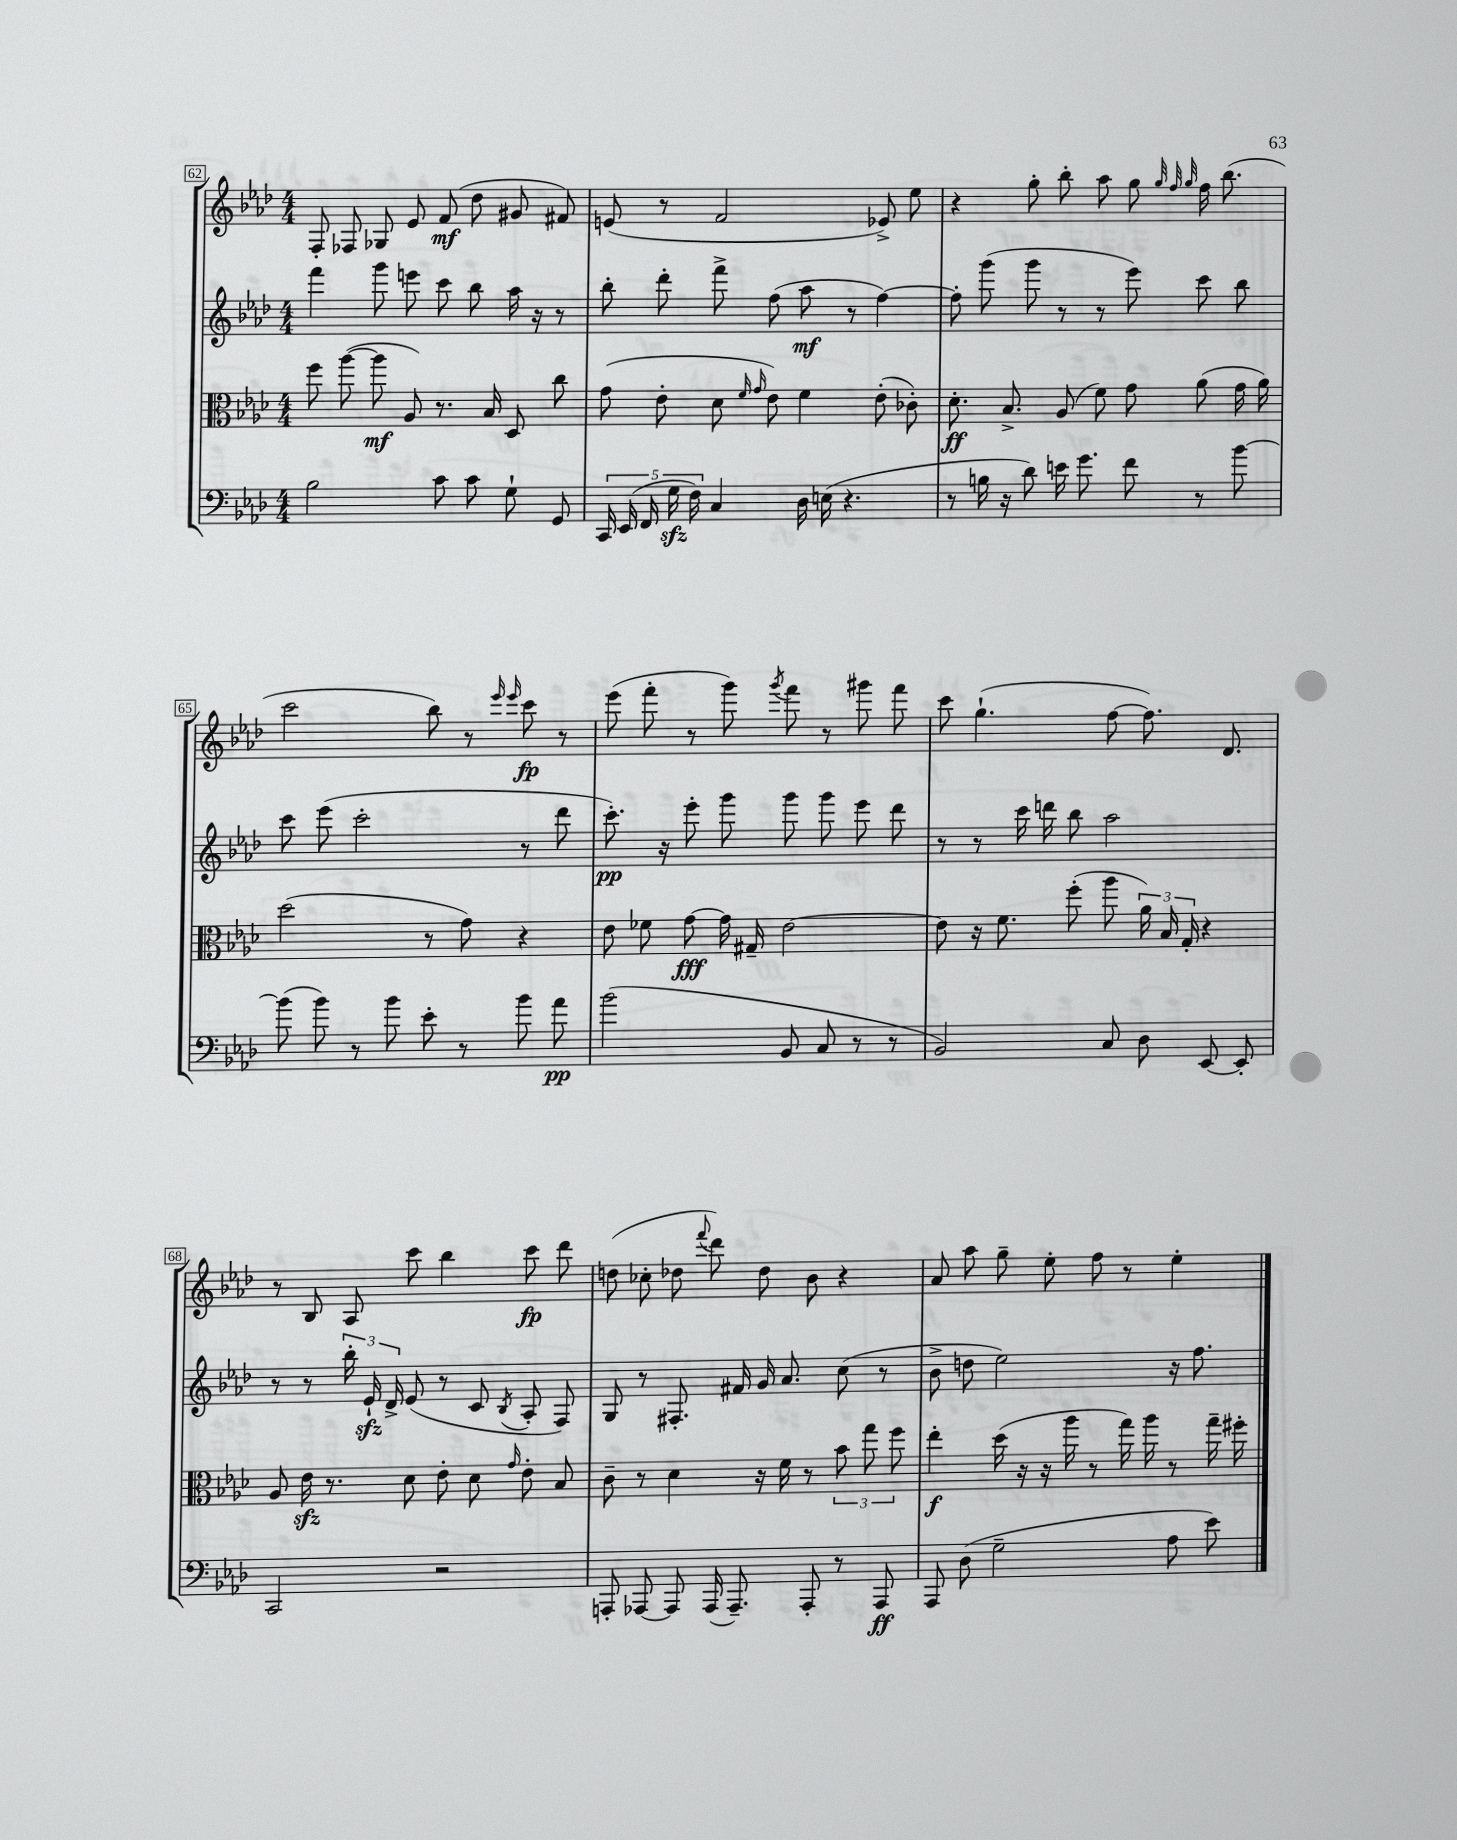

**kern	**dynam	**kern	**dynam	**kern	**dynam	**kern	**dynam
*part4	*part4	*part3	*part3	*part2	*part2	*part1	*part1
*staff4	*staff4	*staff3	*staff3	*staff2	*staff2	*staff1	*staff1
*clefF4	*	*clefC3	*	*clefG2	*	*clefG2	*
*k[b-e-a-d-]	*	*k[b-e-a-d-]	*	*k[b-e-a-d-]	*	*k[b-e-a-d-]	*
*M4/4	*	*M4/4	*	*M4/4	*	*M4/4	*
=62	=62	=62	=62	=62	=62	=62	=62
2B-\	.	8ff\	.	4fff\	.	8F'/	.
.	.	([8aa-\	.	.	.	8F-X/	.
.	.	8aa-\]	mf	8ggg\	.	8G-X/	.
.	.	8A-/)	.	8eeen\	.	8e-/	.
8c\	.	8.r	.	8ccc\	.	(8f/	mf
8c\	.	.	.	8bb-\	.	8dd-\	.
.	.	16B-/	.	.	.	.	.
8G`\	.	8D-/	.	16aa-\	.	8g#X/	.
.	.	.	.	16r	.	.	.
8GG/	.	8cc\	.	8r	.	8f#X/)	.
=63	=63	=63	=63	=63	=63	=63	=63
20CC/	.	(8g\	.	8bb-'\	.	(8en/	.
(20EE-/	.	.	.	.	.	.	.
20FF/	.	.	.	.	.	.	.
.	.	8e-'\	.	8ddd-'\	.	8r	.
20Gzz\	.	.	.	.	.	.	.
20F\)	.	.	.	.	.	.	.
4C/	.	8d-\	.	8fff^\	.	2f/	.
.	.	16qqf/	.	.	.	.	.
.	.	16qqg/	.	.	.	.	.
.	.	8e-\)	.	(8ff\	.	.	.
16D-\	.	4f\	.	8aa-\	mf	.	.
(16En\	.	.	.	.	.	.	.
4.r	.	.	.	8r	.	.	.
.	.	(8e-'\	.	[4ff\)	.	8e-X^/)	.
.	.	8c-X'\)	.	.	.	8ee-\	.
=64	=64	=64	=64	=64	=64	=64	=64
8r	.	8.d-'\	ff	8ff'\]	.	4r	.
16Bn\	.	.	.	(8ggg\	.	.	.
16r	.	8.B-^/	.	.	.	.	.
8d-\)	.	.	.	8ggg\	.	8gg'\	.
16en\	.	(8A-/	.	8r	.	8bb-'\	.
8.g\	.	.	.	.	.	.	.
.	.	8f\)	.	8r	.	8aa-\	.
8f\	.	8g\	.	8eee-\)	.	8gg\	.
.	.	.	.	.	.	32qqgg/	.
.	.	.	.	.	.	32qqff/	.
.	.	.	.	.	.	32qqgg/	.
8r	.	(8a-\	.	8ccc\	.	16ff\	.
.	.	.	.	.	.	(8.bb-\	.
[8b-\	.	16g\	.	8bb-\	.	.	.
.	.	16a-\)	.	.	.	.	.
!!LO:LB:g=z
=65	=65	=65	=65	=65	=65	=65	=65
(8b-\]	.	(2dd-\	.	8ccc\	.	2ccc\	.
8b-\)	.	.	.	(8eee-\	.	.	.
8r	.	.	.	2ccc'\	.	.	.
8b-\	.	.	.	.	.	.	.
8e-'\	.	8r	.	.	.	8bb-\)	.
8r	.	8g\)	.	.	.	8r	.
.	.	.	.	.	.	16qqeee-/	.
.	.	.	.	.	.	16qqeee-/	.
8b-\	.	4r	.	8r	.	8ccc\	fp
8a-\	pp	.	.	8ddd-\	.	8r	.
=66	=66	=66	=66	=66	=66	=66	=66
(2b-\	.	8e-\	.	8.ccc'\)	pp	(8eee-\	.
.	.	8f-X\	.	.	.	8fff'\	.
.	.	.	.	16r	.	.	.
.	.	[8g\	fff	8eee-'\	.	8r	.
.	.	16g\]	.	8ggg\	.	8ggg\)	.
.	.	16G#X~/	.	.	.	.	.
.	.	.	.	.	.	8qggg/	.
8BB-/	.	[2e-\	.	8ggg\	.	8fff\	.
8C/	.	.	.	8ggg\	.	8r	.
8r	.	.	.	8eee-\	.	8ggg#X\	.
8r	.	.	.	8ddd-\	.	8fff\	.
=67	=67	=67	=67	=67	=67	=67	=67
2BB-/)	.	8e-\]	.	8r	.	8ccc\	.
.	.	16r	.	8r	.	(4.gg`\	.
.	.	8.f\	.	.	.	.	.
.	.	.	.	16ccc\	.	.	.
.	.	.	.	16dddn\	.	.	.
.	.	(8ff'\	.	8bb-\	.	.	.
8C/	.	8aa-\	.	2aa-\	.	[8ff\	.
8D-\	.	24a-\)	.	.	.	8.ff\])	.
.	.	24B-/	.	.	.	.	.
.	.	24G'/	.	.	.	.	.
[8EE-/	.	4r	.	.	.	.	.
.	.	.	.	.	.	8.d-/	.
8EE-'/]	.	.	.	.	.	.	.
!!LO:LB:g=z
=68	=68	=68	=68	=68	=68	=68	=68
2CC/	.	8A-/	.	8r	.	8r	.
.	.	16e-zz\	.	8r	.	8B-/	.
.	.	8.r	.	.	.	.	.
.	.	.	.	24bb-'\	.	8A-/	.
.	.	.	.	24e-zz`/	.	.	.
.	.	.	.	24d-^/	.	.	.
.	.	8d-\	.	(8e-/	.	8ccc\	.
2r	.	8e-'\	.	8r	.	4bb-\	.
.	.	8d-\	.	8c/	.	.	.
.	.	16qqg/	.	8qB-/	.	.	.
.	.	8e-'\	.	8A-'/	.	8ccc\	fp
.	.	8B-/	.	8F/)	.	8ddd-\	.
=69	=69	=69	=69	=69	=69	=69	=69
8AAAn'/	.	8c~\	.	8G/	.	(8ddn\	.
[8AAA-X/	.	8r	.	8r	.	8cc-X'\	.
8AAA-/]	.	4d-\	.	8.F#X'/	.	8dd-X\	.
.	.	.	.	.	.	8qqfff/	.
(16AAA-/	.	.	.	.	.	8ddd-\)	.
8.AAA-~/)	.	.	.	16f#X/	.	.	.
.	.	16r	.	16g/	.	8dd-\	.
.	.	16f\	.	8.a-/	.	.	.
8AAA-'/	.	8r	.	.	.	8b-\	.
8r	.	12b-\	.	(8cc\	.	4r	.
.	.	12gg\	.	.	.	.	.
8AAA-/	ff	.	.	8r	.	.	.
.	.	12ff\	.	.	.	.	.
=70	=70	=70	=70	=70	=70	=70	=70
8AAA-/	.	4ee-'\	f	8b-^\	.	8a-/	.
(8D-\	.	.	.	8ddn\	.	8aa-\	.
2G~\	.	(16dd-\	.	2ee-\)	.	8gg~\	.
.	.	16r	.	.	.	.	.
.	.	16r	.	.	.	8ee-'\	.
.	.	16aa-\	.	.	.	.	.
.	.	8r	.	.	.	8ff\	.
.	.	16gg\)	.	.	.	8r	.
.	.	16aa-\	.	.	.	.	.
8A-\	.	8r	.	16r	.	4ee-'\	.
.	.	.	.	8.ff\	.	.	.
8e-\)	.	16gg~\	.	.	.	.	.
.	.	16ff#X'\	.	.	.	.	.
==	==	==	==	==	==	==	==
*-	*-	*-	*-	*-	*-	*-	*-
